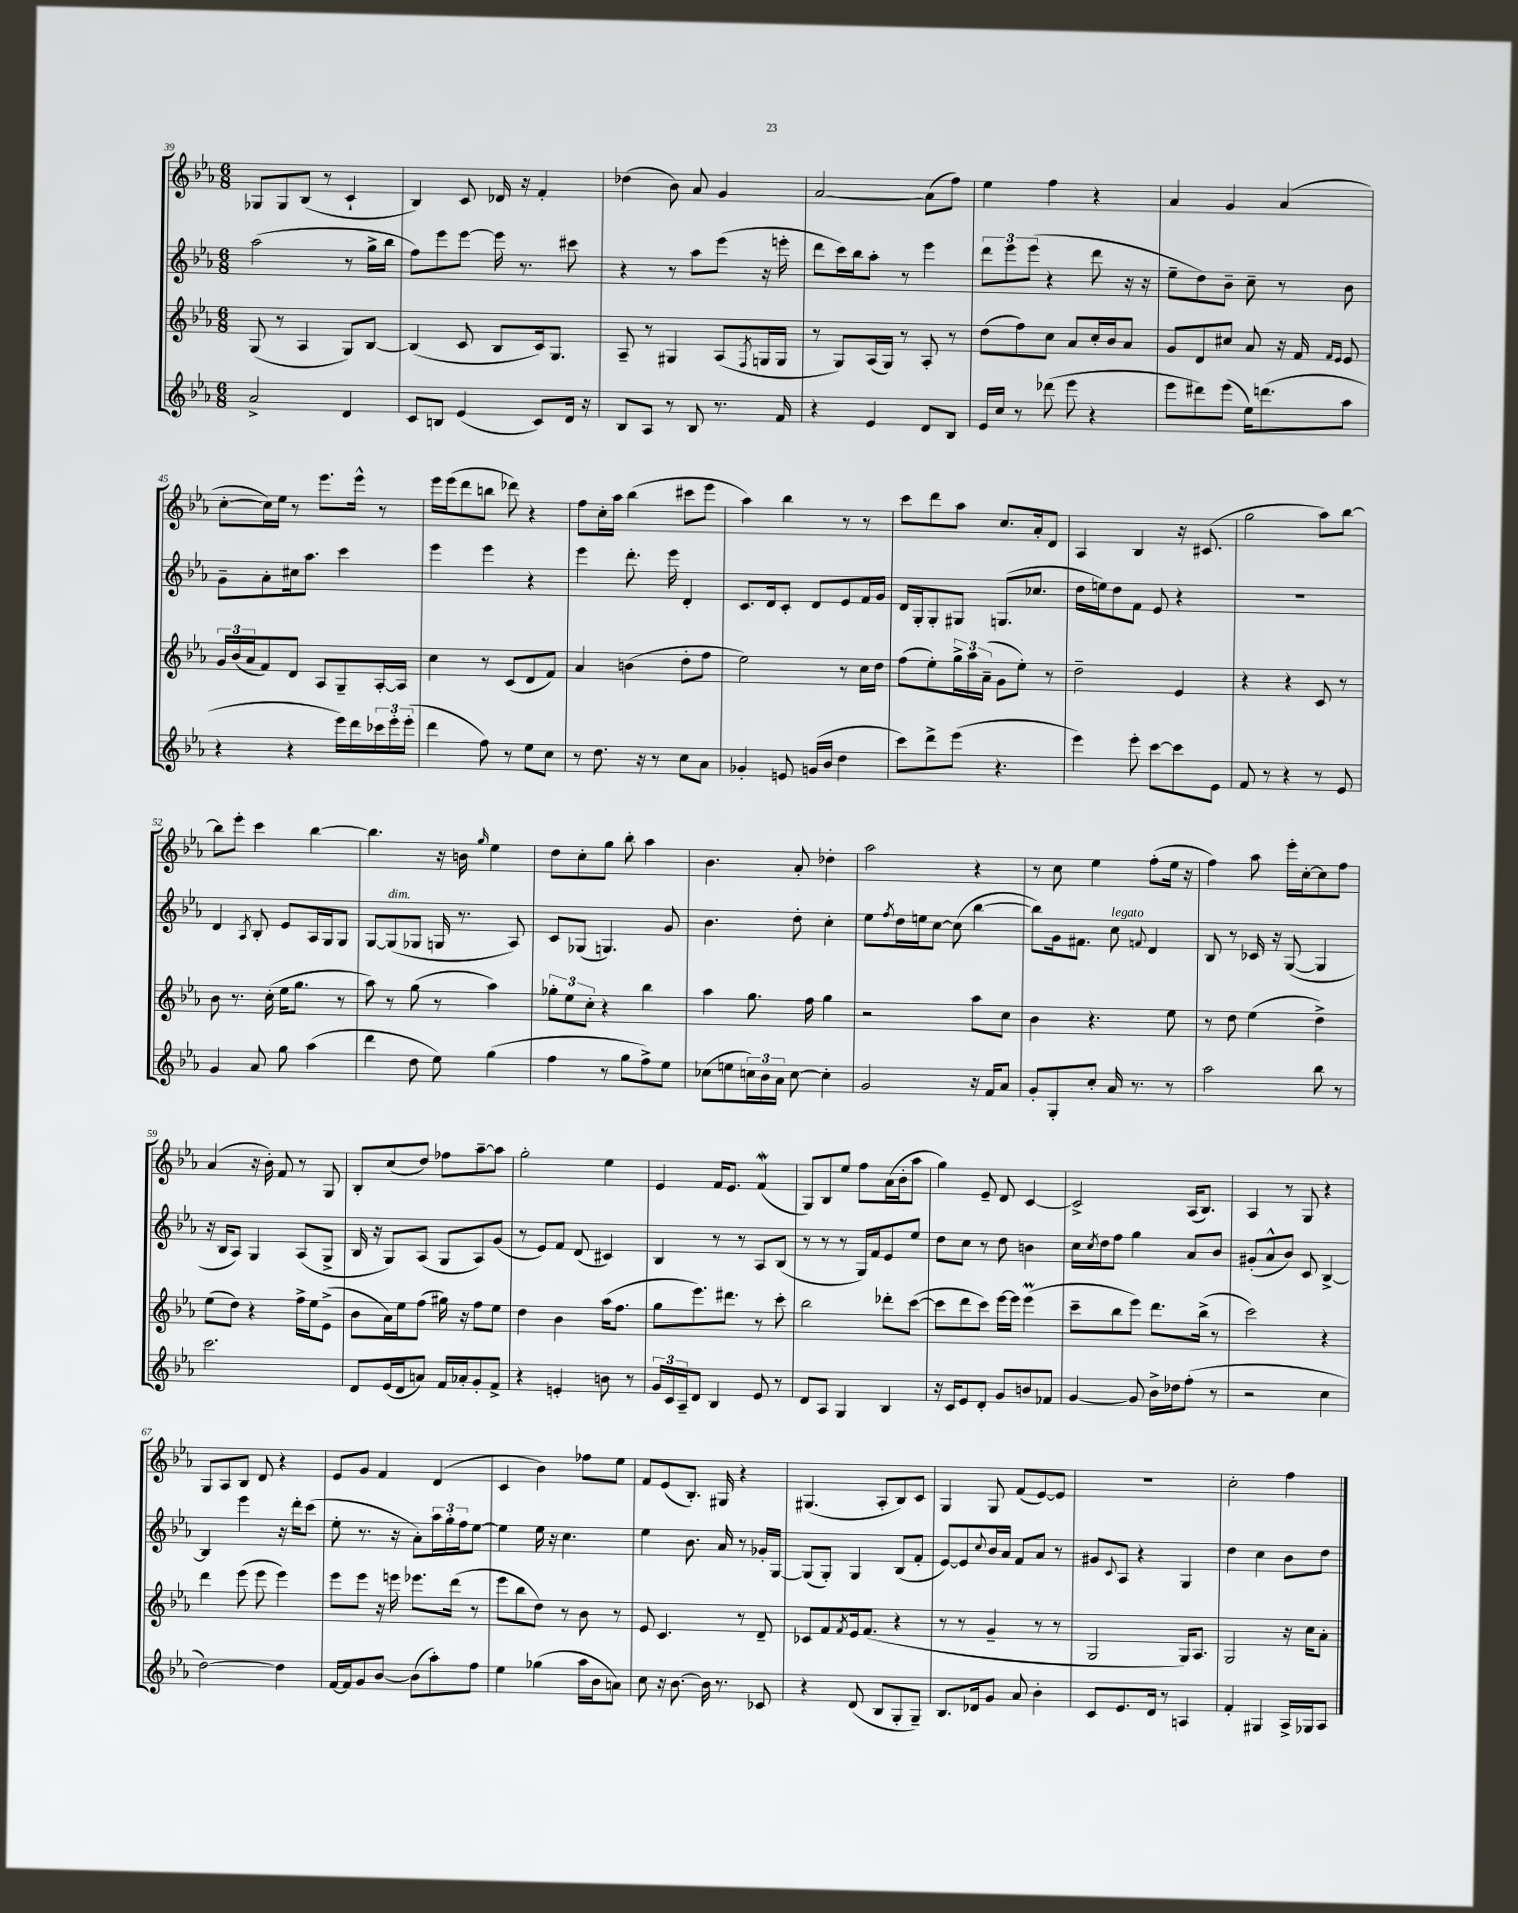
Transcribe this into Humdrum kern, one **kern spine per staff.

**kern	**kern	**kern	**kern
*staff4	*staff3	*staff2	*staff1
*clefG2	*clefG2	*clefG2	*clefG2
*k[b-e-a-]	*k[b-e-a-]	*k[b-e-a-]	*k[b-e-a-]
*M6/8	*M6/8	*M6/8	*M6/8
2a-^/	(8G/	(2aa-\	8G-/L
.	8r	.	8G-/
.	4A-/	.	(8B-/J
.	.	.	8r
4d/	8G/L)	8r	4c`/
.	[8B-/J	16gg^\LL	.
.	.	16bb-\JJ	.
=	=	=	=
8c/L	(4B-/]	8ff\L)	4B-/)
8B/J	.	8eee-\	.
(4e-/	8c/	[8eee-\J	8c/
.	8B-/L	16eee-\]	16d-/
.	.	8.r	16r
8c/L)	16c/k)	.	4f'/
.	8.G/J	.	.
16d/Jk	.	8ccc#\	.
16r	.	.	.
=	=	=	=
8B-/L	8A-~/	4r	(4dd-\
8A-/J	8r	.	.
8r	4G#/	8r	8b-\)
8B-/	.	8aa-\L	8a-/
8.r	(8A-/L	(8eee-\J	4g/
.	8qF/	.	.
.	16G/L	16r	.
16f/	16G/JJ	16eee'\	.
=	=	=	=
4r	8r	8ddd\L	[2a-/
.	8G/L)	16ccc\L)	.
.	.	16bb-\J	.
4e-/	(16A-/L	8aa-'\J	.
.	16G/JJ)	.	.
.	8r	8r	.
8d/L	8A-'/	4eee-\	(8a-\]L
8B-/J	8r	.	8ff\J)
=	=	=	=
16e-/LL	(8dd\L	12ddd\L	4ee-\
16cc/JJ	.	.	.
.	.	12eee-\	.
8r	8ff\)	.	.
.	.	(12eee-\J	.
(8ddd-\	8cc\J	4r	4ff\
8eee-\	8a-/L	.	.
4r	16cc'/L	8ddd\	4r
.	16b-/J	.	.
.	8a-/J	16r	.
.	.	16r	.
=	=	=	=
8eee-\L	8g/L	8ee-~\L	4a-/
8ddd#\)	8d/	8dd\)	.
(8eee-\J	8cc#/J	8b-~\J	4g/
16ee-\LK)	8a-/	8cc~\	.
(8.ddd\	.	.	.
.	16r	8r	(4a-/
.	16f/	.	.
.	16qqf/LL	.	.
.	16qqe-/JJ	.	.
8aa-\J	8e-/	8b-\	.
=	=	=	=
4r	24g/LL	8g~\L	[8cc'\L
.	(24b-/	.	.
.	24a-/J	.	.
.	8f/)	8a-'\	16cc\]L)
.	.	.	16ee-\JJ
4r	8d/J	16cc#\k	8r
.	.	8.aa-\J	.
.	8A-/L	.	8.eee-\L
16eee-\LL)	8G~/	4ccc\	.
16ddd\	.	.	16eee-^^\Jk
24ccc-\	[16A-'/L	.	8r
24eee-'\	.	.	.
.	16A-/]JJ	.	.
(24eee-'\JJ	.	.	.
=	=	=	=
4ddd\	4cc\	4eee-\	16eee-\LL
.	.	.	(16eee-\J
.	.	.	8ddd\
8ff\)	8r	4eee-\	8bb\J
8r	(8c/L	.	8ddd-\)
8ee-\L	8d/	4r	4r
8cc\J	8f/J)	.	.
=	=	=	=
8r	4a-/	4eee-\	8ff\L
8.dd\	.	.	16cc'\L
.	.	.	16aa-\JJ
.	(4b\	8.ddd'\	(4bb-\
16r	.	.	.
8r	.	.	.
.	.	16eee-\	.
8cc\L	8dd'\L	4d'/	8ccc#\L
8a-\J	8ff\J	.	8eee-\J
=	=	=	=
4g-'/	2ee-\)	8.c/L	4aa-\)
.	.	16d/k	.
8e/	.	8c'/J	4bb-\
(16g/LL	.	8d/L	.
16b-/JJ	.	.	.
4dd\	8r	8e-/	8r
.	16cc\LL	16f/L	8r
.	16dd\JJ	16g/JJ	.
=	=	=	=
8ccc\L)	(8ff\L	16d/LL	8ccc\L
.	.	16G'/J	.
8ddd^\	8ee-'\)	8G'/	8ddd\
(8eee-\J	24gg^\L	8G#/J	8aa-\J
.	24aa-\	.	.
.	(24a-~\JJ	.	.
4.r	8g\L	(8.G/L	8.cc/L
.	8ee-'\J)	.	.
.	.	8.cc-/J	16a-'/k
.	8r	.	8d/J
=	=	=	=
4eee-\)	2dd~\	16dd\LL	4A-/
.	.	16ee\J)	.
.	.	8dd\	.
8eee-'\	.	8f\J	4B-/
[8ccc\L	.	8e-/	.
8ccc\]	4e-/	4r	16r
.	.	.	(8.c#/
8e-\J	.	.	.
=	=	=	=
8f/	4r	2.r	2gg\
8r	.	.	.
4r	4r	.	.
8r	8c/	.	8aa-\L)
8e-/	8r	.	[8bb-\J
=	=	=	=
4g/	8b-\	4d/	8bb-\]L
.	8.r	.	8eee-'\J
.	.	8qA-/	.
8a-/	.	8B-'/	4ccc\
.	(16cc'\	.	.
8gg\	16ee-\LK	8e-/L	.
.	8.gg\J	.	.
(4aa-\	.	16A-/L	[4bb-\
.	.	16G/J	.
.	8r	8G/J	.
=	=	=	=
4ddd\	8aa-\)	[8G/L	4.bb-\]
.	8r	(8G/]	.
8dd\	(8gg\	8G-/J	.
8ee-\)	8r	16G/	16r
.	.	8.r	16b\
.	.	.	16qqgg/
(4gg\	4aa-\)	.	4ee-\
.	.	8A-/)	.
=	=	=	=
4ff\	12gg-'\L	8c/L	8dd\L
.	12ee-\	.	.
.	.	(8G-/J	8cc'\
.	12cc'\J	.	.
8r	4r	4.G/)	8gg\J
8gg\L	.	.	8bb-'\
8ff^\)	4bb-\	.	4aa-\
8ee-\J	.	8g/	.
=	=	=	=
(8cc-\L	4aa-\	4.b-\	4.b-\
8ee\	.	.	.
24cc\L)	8.gg\	.	.
24b-\	.	.	.
24a-\JJ	.	.	.
[8cc\	.	8dd'\	8a-'/
.	16ff\	.	.
4cc'\]	4gg\	4cc'\	4dd-'\
=	=	=	=
2g/	2r	8ee-\L	2aa-\
.	.	8qff/	.
.	.	16dd\L	.
.	.	16ee\J	.
.	.	[8cc\J	.
.	.	(8cc\]	.
16r	8aa-\L	[4bb-\	4r
16f/LK	.	.	.
8a-/J	8cc\J	.	.
=	=	=	=
8g'/L	4b-\	8bb-\]L)	8r
8G'/	.	16g\k	8cc\
.	.	8.f#\J	.
8cc'/J	4.r	.	4ee-\
16a-/	.	8cc\	.
8.r	.	.	.
.	.	8qqf/	.
.	.	4d/	(8ff'\L
8r	8ee-\	.	16ee-\Jk
.	.	.	16r
=	=	=	=
2aa-\	8r	8B-/	4ff\)
.	8dd\	8r	.
.	(4ee-\	16c-/	8aa-\
.	.	16r	.
.	.	([8G/	16eee-'\LL
.	.	.	[16cc'\J
8bb-\	4dd^\)	4G/]	8cc\]
8r	.	.	8ff\J
=	=	=	=
2.ccc\	(8ee-\L	16r	(4a-/
.	.	16B-/LK	.
.	8dd\J)	8A-/J)	.
.	4r	4G/	16r
.	.	.	16b-'\)
.	.	.	8f/
.	16ff^\LL	(8A-/L	8r
.	16ee-\J	.	.
.	(8e-^\J	8G^/J	8G/
=	=	=	=
8d/L	8b-\L	16B-/	8B-'/L
.	.	16r	.
(16e-/L	16a-\L)	8G/L)	(8cc/
16d/J	16ee-\J	.	.
8a/J)	(8ff\J	(8A-/J	8dd/J)
16f/LL	16gg#\)	8G/L	8ff-\L
16a-'/J	16r	.	.
8g'/	8ff\L	8A-/)	[8aa-~\
8f^/J	8ee-\J	(8g/J	8aa-\]J
=	=	=	=
4r	4dd\	8r	2gg'\
.	.	8e-/L)	.
4e'/	4b-\	8f/J	.
.	.	(8d/	.
8b\	(16aa-\LK	4c#/)	4ee-\
.	8.ff\J	.	.
8r	.	.	.
=	=	=	=
24g/LL	8gg\L	4B-/	4e-/
24c/	.	.	.
24A-~/J	.	.	.
8d/J	8.eee-\)	.	.
4B-/	.	8r	16f/LK
.	8.ddd#\J	.	8.e-/J
.	.	8r	.
8e-/	8r	8A-/L	(4f/
8r	8ccc'\	(8B-/J	.
=	=	=	=
8d/L	2bb-\	8r	8G/L)
8A-/J	.	8r	8B-/
4G/	.	8r	8ee-/J
.	.	16G/LL)	8ff\L
.	.	16f/J	.
4B-/	8ddd-'\L	8e-/	(16a-\L
.	.	.	16b-'\J
.	([8ccc\J	8ee-/J	8aa-\J
=	=	=	=
16r	8ccc\]L	8dd\L	4gg\)
16c/LK	.	.	.
8e-/	8ddd\	8cc\J	.
8d'/J	8ccc\J)	8r	8e-~/
8g/L	[16eee-\LL	8dd\	8d/
.	16eee-\]JJ	.	.
8b/	(4eee-\	4b\	[4c/
8f-/J	.	.	.
=	=	=	=
[4g/	8ccc~\L	16cc\LL	2c^/]
.	.	8qcc/	.
.	.	16dd\J	.
.	8bb-\	8ff\J	.
8g/]	8eee-\J)	4gg\	.
16b-^\LL	8.ddd\L	.	.
16dd-\J	.	.	.
(8ff'\J	.	8a-/L	(16A-/LK
.	(16bb-^\Jk	.	8.B-/J)
8r	8r	8b-/J	.
=	=	=	=
2r	2ccc\)	(8g#'/L	4A-/
.	.	8a-^^/	.
.	.	8b-/J)	8r
.	.	8c/	8G/
4cc\	4r	[4B-^/	4r
=	=	=	=
[2dd\)	4ddd\	4B-/]	8G/L
.	.	.	8A-/
.	(8eee-\	4eee-\	8B-/J
.	8eee-\	.	8d/
4dd\]	4eee-\)	16r	4r
.	.	16ddd'\LK	.
.	.	(8ccc\J	.
=	=	=	=
[16f/LL	8eee-\L	8ee-'\	8e-/L
16f/]J	.	.	.
8g/	8eee-\J	8.r	8g/J
[8b-/J	16r	.	4f/
.	16eee\	16r	.
(8b-\]L	8.eee-\L	8a-'\L)	.
8aa-'\)	.	24aa-\L	(4d/
.	.	24gg'\	.
.	(16ddd\Jk	.	.
.	.	24ff\J	.
8ff\J	8r	[8ee-\J	.
=	=	=	=
4ee-\	8eee-\L	4ee-\]	4c/
.	8bb-\	.	.
(4gg-\	8dd\J)	16ee-\	4b-\)
.	.	16r	.
.	8r	4.cc\	.
16aa-\LL	8b-\	.	8ff-\L
16b-\J	.	.	.
8a\J)	8r	.	8ee-\J
=	=	=	=
8cc\	8e-/	4ee-\	8f/L
16r	4.c/	.	(8e-/
[8.b-\	.	.	.
.	.	8.b-\	8.B-'/J)
16b-\]	.	.	.
8.r	.	16a-/	16G#/
.	8r	8r	4r
8c-/	8d~/	16g-'/LL	.
.	.	[16G/JJ	.
=	=	=	=
4r	8c-/L	(8G/]L	(4.G#/
.	8f/	8G'/J)	.
.	8qf/	.	.
(8d/	16e-/k	4G/	.
.	(8.f/J	.	.
8B-/L	.	.	8A-'/L
8G'/	4r	(8B-/L	8B-/)
8G~/J)	.	8f'/J	8c/J
=	=	=	=
8.B-/L	8r	[8e-/L)	4G/
.	8r	8e-/]	.
16d-/k	.	.	.
.	.	8qqcc/	.
8g/J	4g~/	16b-/L	8G/
.	.	16a-/JJ	.
8a-/	.	8f/L	(8f/L
4b-'\	8r	8a-/J	[8e-/)
.	8r	8r	8e-/]J
=	=	=	=
8c/L	2G/	8g#/L	2.r
.	.	8qqc/	.
8.e-/	.	8A-/J	.
.	.	4r	.
16d/Jk	.	.	.
8r	.	.	.
4A/	16G/LK)	4G/	.
.	8.A-/J	.	.
=	=	=	=
4f'/	2G/	4dd\	2cc'\
4G#/	.	4cc\	.
16A-^/LL	16r	8b-\L	4ff\
16G-/J	16cc\LK	.	.
8A-/J	8a-'\J	8dd\J	.
==	==	==	==
*-	*-	*-	*-
